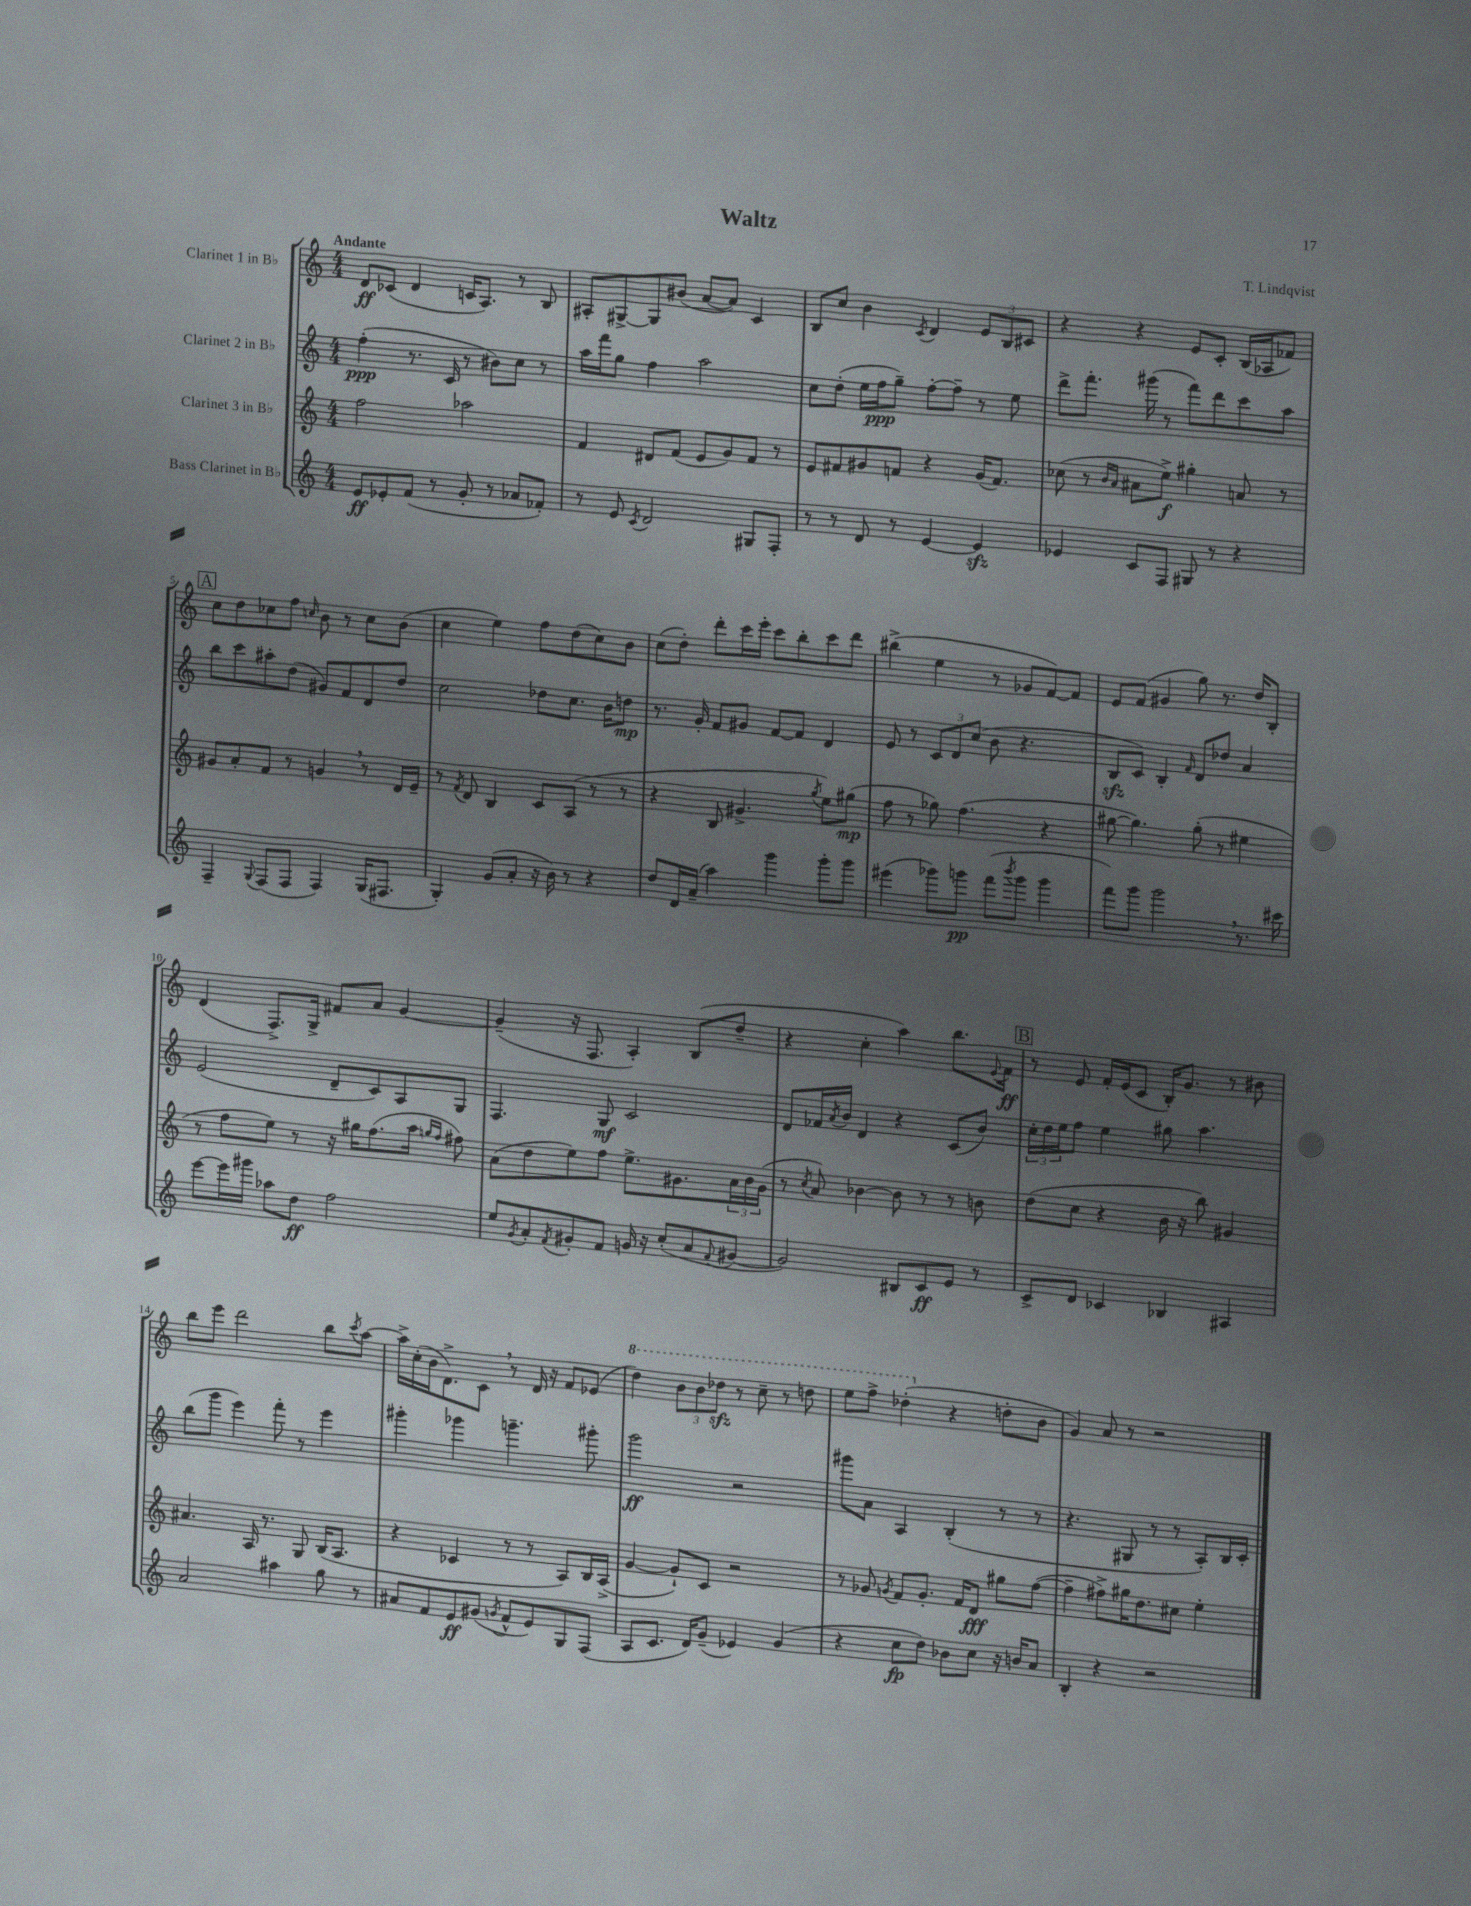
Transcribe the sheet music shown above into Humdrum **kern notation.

**kern	**dynam	**kern	**dynam	**kern	**dynam	**kern	**dynam
*part4	*part4	*part3	*part3	*part2	*part2	*part1	*part1
*staff4	*staff4	*staff3	*staff3	*staff2	*staff2	*staff1	*staff1
*I"Bass Clarinet in B♭	*	*I"Clarinet 3 in B♭	*	*I"Clarinet 2 in B♭	*	*I"Clarinet 1 in B♭	*
*clefG2	*	*clefG2	*	*clefG2	*	*clefG2	*
*k[]	*	*k[]	*	*k[]	*	*k[]	*
*M4/4	*	*M4/4	*	*M4/4	*	*M4/4	*
=1	=1	=1	=1	=1	=1	=1	=1
!	!	!	!	!	!	!LO:TX:a:B:t=Andante	!
8e/L	ff	2ff\	.	(4ff'\	ppp	8d/L	ff
8e-X'/	.	.	.	.	.	(8c-X/J	.
(8f/J	.	.	.	8.r	.	4d/	.
8r	.	.	.	.	.	.	.
.	.	.	.	16c/	.	.	.
8g'/	.	2aa-X\	.	8r	.	16cn/KL	.
.	.	.	.	.	.	8.A/J)	.
8r	.	.	.	8b#X\L)	.	.	.
8a-X/L	.	.	.	8cc\J	.	8r	.
8f-X'/J)	.	.	.	8r	.	8B/	.
=2	=2	=2	=2	=2	=2	=2	=2
8r	.	4f/	.	16aa\LL	.	8A#X'/L	.
.	.	.	.	16fff\J	.	.	.
8e/	.	.	.	8gg\J	.	[8G#X^/	.
8qc/	.	.	.	.	.	.	.
2d/	.	8d#X/L	.	4ff\	.	8G#/]	.
.	.	(8f/J	.	.	.	(8b#X/J	.
.	.	8e/L	.	2aa\	.	[8a/L	.
.	.	8g/)	.	.	.	8a/J])	.
8G#X/L	.	8f/J	.	.	.	4c/	.
8F'/J	.	8r	.	.	.	.	.
=3	=3	=3	=3	=3	=3	=3	=3
8r	.	8e/L	.	8cc\L	.	8B/L	.
8r	.	8f#X/	.	(8dd'\J	.	8cc/J	.
8d/	.	8g#X/	.	16ee\LL	.	4b\	.
.	.	.	.	16ff\J	ppp	.	.
8r	.	8fn/J	.	8gg~\J)	.	.	.
.	.	.	.	.	.	8qc/	.
[4e/	.	4r	.	[8ff'\L	.	4d/	.
.	.	.	.	8ff~\J]	.	.	.
4ezz/]	.	(16g#/KL	.	8r	.	12e/L	.
.	.	8.f/J)	.	.	.	.	.
.	.	.	.	.	.	12B/	.
.	.	.	.	8ee\	.	.	.
.	.	.	.	.	.	12c#X/J	.
=4	=4	=4	=4	=4	=4	=4	=4
4e-X/	.	(8cc-X\	.	8ddd^\L	.	4r	.
.	.	8r	.	8.fff'\J	.	.	.
.	.	16qqb/LL	.	.	.	.	.
.	.	16qqa/JJ	.	.	.	.	.
8c/L	.	8a#X\L	.	.	.	4r	.
.	.	.	.	(16ggg#X\	.	.	.
8F/J	.	8ee^\J)	f	8r	.	.	.
8G#X/	.	4gg#X'\	.	8fff\L)	.	8e/L	.
8r	.	.	.	8ddd\	.	8c'/J	.
4r	.	8an/	.	8ccc\	.	(16B/LL	.
.	.	.	.	.	.	16A-X/J	.
.	.	8r	.	8aa\J	.	8f-X/J)	.
!!LO:LB:g=z
!!LO:REH:place=s1:t=A
=5	=5	=5	=5	=5	=5	=5	=5
4F~/	.	8g#X/L	.	8bb\L	.	8cc\L	.
.	.	8a'/	.	8ccc\	.	8dd\	.
8qqG/	.	.	.	.	.	.	.
(8F/L	.	8f/J	.	8aa#X'\	.	8cc-X\	.
8F/J	.	8r	.	(8dd\J	.	8ff\J	.
.	.	.	.	.	.	16qqccn/	.
4F/)	.	4gn,/	.	8g#X/L)	.	8b\	.
.	.	.	.	8f/	.	8r	.
(16G/KL	.	8r	.	8d/	.	8cc\L	.
8.F#X/J	.	.	.	.	.	.	.
.	.	16d/LL	.	8dd/J	.	(8b\J	.
.	.	16e~/JJ	.	.	.	.	.
=6	=6	=6	=6	=6	=6	=6	=6
4G'/)	.	8r	.	2cc\	.	4cc\	.
.	.	8qf/	.	.	.	.	.
.	.	8d/	.	.	.	.	.
(8g/L	.	4B/	.	.	.	4ee\)	.
8a'/J	.	.	.	.	.	.	.
16r	.	8c/L	.	8dd-X\L	.	8ff\L	.
16b\)	.	.	.	.	.	.	.
8r	.	(8A/J	.	8.cc\J	.	(8dd\	.
4r	.	8r	.	.	.	8cc\)	.
.	.	.	.	16b\KL	.	.	.
.	.	8r	.	8ddn\J	mp	8b\J	.
=7	=7	=7	=7	=7	=7	=7	=7
8dd/L	.	4r	.	8.r	.	(8cc\L	.
16d/L	.	.	.	.	.	8dd'\J)	.
(16a~/JJ	.	.	.	16g'/	.	.	.
4aa\)	.	8B/	.	8f/L	.	8ddd'\L	.
.	.	4.g#X^/	.	8g#X/J	.	16ccc\L	.
.	.	.	.	.	.	16eee'\JJ	.
4ggg\	.	.	.	[8f/L	.	8ccc\L	.
.	.	.	.	8f/J]	.	8bb'\	.
.	.	8qgg/	.	.	.	.	.
8ggg'\L	.	8ee\L)	.	4d/	.	8ccc\	.
8ggg\J	.	(8gg#X\J	mp	.	.	8ddd\J	.
=8	=8	=8	=8	=8	=8	=8	=8
(4eee#X\	.	8ff\	.	8e/	.	(4bb#X^\	.
.	.	8r	.	8r	.	.	.
8ggg-X\L)	.	8gg-X\)	.	12c/L	.	4ee\	.
.	.	.	.	12d/	.	.	.
8gggn\J	pp	(4.ff\	.	.	.	.	.
.	.	.	.	(12cc/J	.	.	.
(8fff\L	.	.	.	8b\	.	8r	.
8qbbb/	.	.	.	.	.	.	.
8ggg\J	.	.	.	4.r	.	8g-X/L	.
4ggg\	.	4r	.	.	.	[8f/)	.
.	.	.	.	.	.	8f/J]	.
=9	=9	=9	=9	=9	=9	=9	=9
8fff\L)	.	[8gg#X\	.	8Bzz/L	.	8e/L	.
8ggg\J	.	4.gg#\])	.	8c/J)	.	(8f/J	.
2ggg,\	.	.	.	4B'/	.	4g#X/	.
.	.	.	.	16qqf/	.	.	.
.	.	(8gg#'\	.	8d/L	.	8gg\)	.
.	.	8r	.	8dd-X/J	.	8.r	.
8.r	.	4ee#X\	.	4a/	.	.	.
.	.	.	.	.	.	16dd/KL	.
.	.	.	.	.	.	8B'/J	.
16ccc#X\	.	.	.	.	.	.	.
!!LO:LB:g=z
=10	=10	=10	=10	=10	=10	=10	=10
[8eee\L	.	8r	.	(2e/	.	(4d/	.
16eee\L]	.	8ff\L	.	.	.	.	.
16ggg#X\JJ	.	.	.	.	.	.	.
8aa-X\L	.	8ee\J)	.	.	.	8.F^/L)	.
8dd\J	ff	8r	.	.	.	.	.
.	.	.	.	.	.	16G^/Jk	.
2ff\	.	16r	.	8d~/L	.	8f#X/L	.
.	.	16gg#X\KL	.	.	.	.	.
.	.	(8.ff\	.	8c/)	.	8a/J	.
.	.	.	.	8A/	.	[4g/	.
.	.	16aa\Jk	.	.	.	.	.
.	.	16qqggn/LL	.	.	.	.	.
.	.	16qqff/JJ	.	.	.	.	.
.	.	8ff#X\)	.	8G/J	.	.	.
=11	=11	=11	=11	=11	=11	=11	=11
8ee/L	.	(8a\L	.	4.F/	.	(4g~/]	.
8qg/	.	.	.	.	.	.	.
8a'/	.	8dd\	.	.	.	.	.
8qf/	.	.	.	.	.	.	.
8g#X'/	.	8ee\)	.	.	.	16r	.
.	.	.	.	.	.	8.F/	.
8f/J	.	8ff\J	.	8G/	mf	.	.
16gn/	.	8.ee^\L	.	2c/	.	4A'/)	.
16r	.	.	.	.	.	.	.
(8cc'/L	.	.	.	.	.	.	.
.	.	8.g#X\	.	.	.	.	.
8a/	.	.	.	.	.	(8B/L	.
8qqf/	.	.	.	.	.	.	.
[8g#X/J	.	24a\L	.	.	.	8dd~/J	.
.	.	24b\	.	.	.	.	.
.	.	(24g#\JJ	.	.	.	.	.
=12	=12	=12	=12	=12	=12	=12	=12
2g#/])	.	8r	.	8d/L	.	4r	.
.	.	8qcc/	.	.	.	.	.
.	.	8a/)	.	16f-X/L	.	.	.
.	.	.	.	8qa/	.	.	.
.	.	.	.	16b/JJ	.	.	.
.	.	[4b-X\	.	4d/	.	4cc'\	.
8B#X/L	.	8b-\]	.	4r	.	4aa\)	.
8c/	ff	8r	.	.	.	.	.
8e/J	.	8r	.	(8c/L	.	8.bb\L	.
8r	.	8bn\	.	8b/J)	.	.	.
.	.	.	.	.	.	8qqe/	.
.	.	.	.	.	.	16f\Jk	ff
!!LO:REH:place=s1:t=B
=13	=13	=13	=13	=13	=13	=13	=13
8c^/L	.	(8dd\L	.	24cc'\LL	.	8r	.
.	.	.	.	24dd\	.	.	.
.	.	.	.	24ee\J	.	.	.
8d/J	.	8cc\J	.	8ff\J	.	8e/	.
4c-X/	.	4r	.	4ee\	.	16f'/LL	.
.	.	.	.	.	.	(16e/J	.
.	.	.	.	.	.	8c/J	.
4B-X/	.	16b\	.	8gg#X\	.	16B'/KL)	.
.	.	16r	.	.	.	8.g/J	.
.	.	8bb\)	.	4.aa\	.	.	.
4A#X/	.	4g#X/	.	.	.	8r	.
.	.	.	.	.	.	8b#X\	.
!!LO:LB:g=z
=14	=14	=14	=14	=14	=14	=14	=14
2a/	.	4.a#X/	.	(8bb\L	.	8bb\L	.
.	.	.	.	8ggg\J	.	8eee\J	.
.	.	.	.	4eee\)	.	2ddd\	.
.	.	16A/	.	.	.	.	.
.	.	8.r	.	.	.	.	.
4aa#X\	.	.	.	8fff'\	.	.	.
.	.	8G/	.	8r	.	.	.
8gg\	.	(16B/KL	.	4eee\	.	8bb\L	.
.	.	8.A/J	.	.	.	.	.
.	.	.	.	.	.	8qccc/	.
8r	.	.	.	.	.	[8aa\J	.
=15	=15	=15	=15	=15	=15	=15	=15
8a#X/L	.	4r	.	4ggg#X'\	.	16aa^\LL]	.
.	.	.	.	.	.	(16cc'\	.
8f/	.	.	.	.	.	16b\J	.
.	.	.	.	.	.	8.d^\)	.
8e/	ff	4c-X/	.	4ggg-X\	.	.	.
(8g#X/J	.	.	.	.	.	8c,\J	.
8qgn/	.	.	.	.	.	.	.
8f^^/L	.	8r	.	4.gggn~\	.	8r	.
8e/)	.	8r	.	.	.	16d/	.
.	.	.	.	.	.	16r	.
8G/	.	8A/L)	.	.	.	8f/L	.
(8F/J	.	16B/L	.	8ggg#X'\	.	(8e-X/J	.
.	.	(16A^/JJ	.	.	.	.	.
=16	=16	=16	=16	=16	=16	=16	=16
*	*	*	*	*	*	*8va	*
8A/L	.	[4g/	.	2ggg\	ff	4ddd\)	.
8.c/J	.	.	.	.	.	.	.
.	.	8g`/L])	.	.	.	12bb\L	.
16d/KL)	.	.	.	.	.	.	.
.	.	.	.	.	.	12bb\	.
(8g~/J	.	8c/J	.	.	.	.	.
.	.	.	.	.	.	12ddd-Xzz\J	.
4e-X/)	.	2r	.	2r	.	8r	.
.	.	.	.	.	.	8ccc~\	.
(4g/	.	.	.	.	.	8r	.
.	.	.	.	.	.	8dddn\	.
=17	=17	=17	=17	=17	=17	=17	=17
4r	.	8r	.	8ggg#X\L	.	8eee\L	.
.	.	8g-X/	.	8a\J	.	8fff^\J	.
.	.	8qgn/	.	.	.	.	.
8cc\L	fp	8f/L	.	4A/	.	(4ddd-X'\	.
8dd\J)	.	8.g'/J	.	.	.	.	.
*	*	*	*	*	*	*X8va	*
8b-X\L	.	.	.	(4B'/	.	4r	.
.	.	16f/KL	.	.	.	.	.
8cc\J	.	8d/J	fff	.	.	.	.
16r	.	8gg#X\L	.	8r	.	8ddn'\L	.
16bn/KL	.	.	.	.	.	.	.
8a/J	.	([8ff\J	.	8r	.	8b\J	.
=18	=18	=18	=18	=18	=18	=18	=18
4B'/	.	4ff~\]	.	4.r	.	4g/)	.
4r	.	8ff#X^\L)	.	.	.	8a/	.
.	.	16gg#X\K	.	8G#X/	.	8r	.
.	.	8.dd\	.	.	.	.	.
2r	.	.	.	8r	.	2r	.
.	.	8cc#X\J	.	8r	.	.	.
.	.	4ee'\	.	8A'/L)	.	.	.
.	.	.	.	16B/L	.	.	.
.	.	.	.	16c'/JJ	.	.	.
==	==	==	==	==	==	==	==
*-	*-	*-	*-	*-	*-	*-	*-
